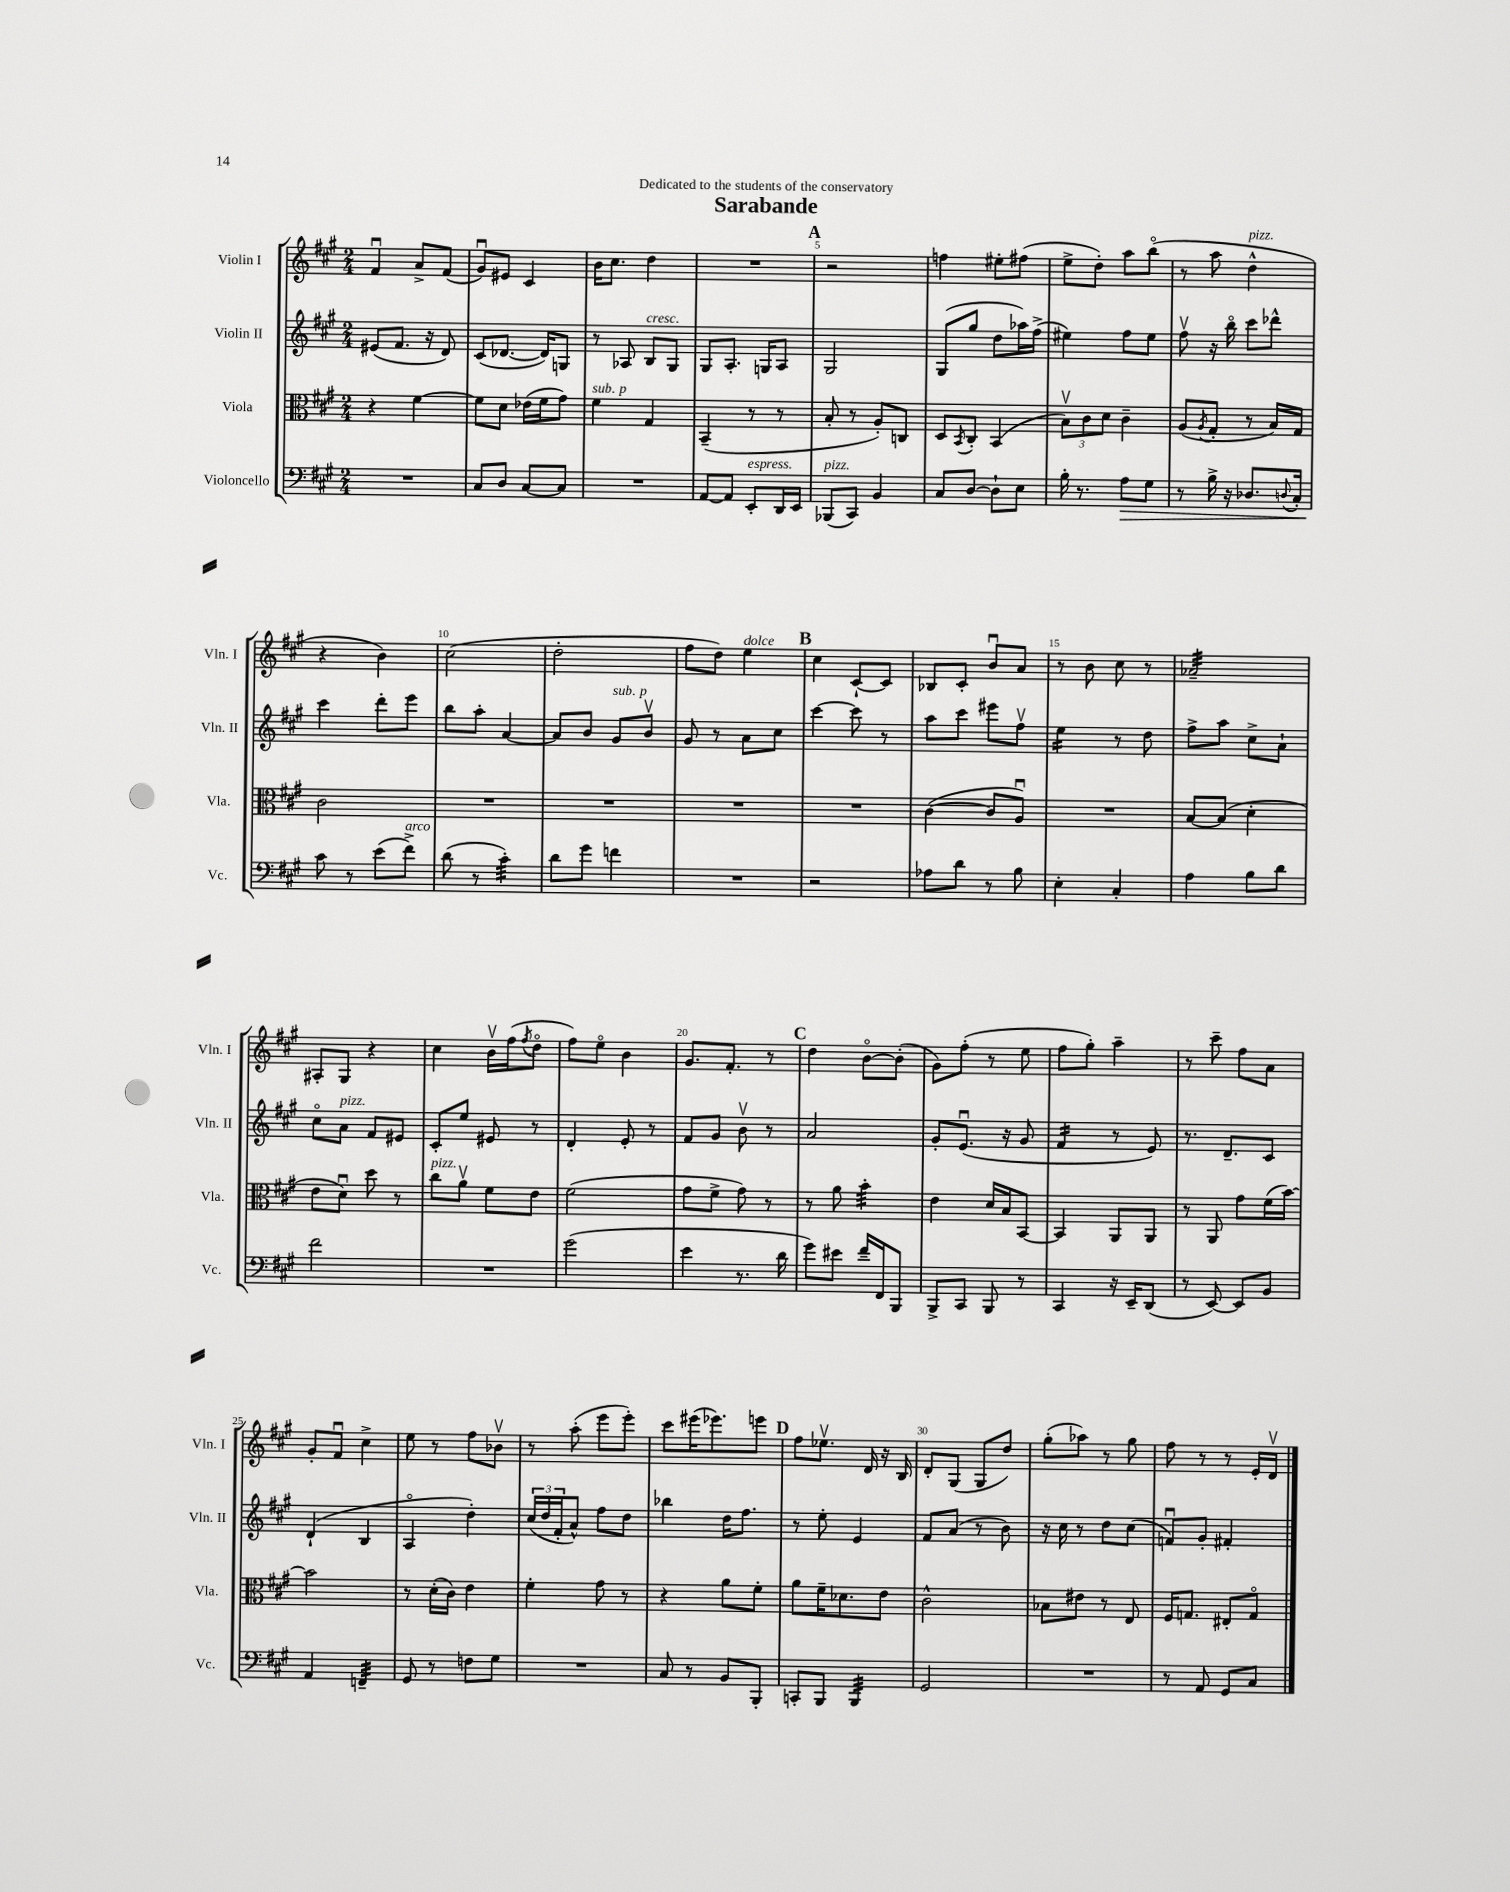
\header { title = "Sarabande" dedication = "Dedicated to the students of the conservatory" }
<<
\new StaffGroup <<
\new Staff = "s0" \with { instrumentName = "Violin I" shortInstrumentName = "Vln. I" } {
    \clef treble \key a \major \numericTimeSignature \time 2/4
    fis'4\downbow a'8-> fis'8( |
    gis'8\downbow) eis'8 cis'4 |
    b'16 cis''8. d''4 |
    R2 |
    \mark \markup { \bold "A" } r2 |
    f''4 eis''8-. fis''8( |
    e''8-> d''8-.) a''8 b''8\flageolet( |
    r8 a''8 d''4-^^\markup { \italic "pizz." } |
    r4 b'4) |
    cis''2( |
    d''2-. |
    fis''8 d''8) e''4^\markup { \italic "dolce" } |
    \mark \markup { \bold "B" } cis''4 cis'8~-! cis'8 |
    bes8 cis'8-. b'8\downbow a'8 |
    r8 b'8 cis''8 r8 |
    aes'2:32-- |
    ais8-. gis8 r4 |
    cis''4 b'16\upbow fis''16( \acciaccatura { fis''8 } d''8\flageolet |
    fis''8) e''8\flageolet b'4 |
    gis'8. fis'8.-. r8 |
    \mark \markup { \bold "C" } d''4 b'8~\flageolet b'8-.( |
    gis'8) fis''8-.( r8 e''8 |
    fis''8 gis''8-.) a''4-- |
    r8 cis'''8-- fis''8 a'8 |
    gis'8-. fis'8\downbow cis''4-> |
    e''8 r8 fis''8 bes'8\upbow |
    r8 a''8-.( e'''8 e'''8-.) |
    cis'''8 eis'''16( ees'''8.) e'''8 |
    \mark \markup { \bold "D" } fis''8 ees''8.\upbow d'16 r16 b16 |
    d'8-. gis8( gis8 d''8) |
    gis''8-.( aes''8) r8 gis''8 |
    fis''8 r8 r8 e'16-. d'16\upbow \bar "|." |
}
\new Staff = "s1" \with { instrumentName = "Violin II" shortInstrumentName = "Vln. II" } {
    \clef treble \key a \major \numericTimeSignature \time 2/4
    eis'8( fis'8. r16 d'8) |
    cis'8( des'8.~ des'16) g8 |
    r8 aes8 b8^\markup { \italic "cresc." } gis8 |
    gis8 a8.-. g16 a8 |
    \mark \markup { \bold "A" } gis2 |
    gis8( gis''8 d''8 aes''16) fis''16->( |
    eis''4) fis''8 eis''8 |
    fis''8\upbow r16 b''16\flageolet cis'''8 des'''8-^ |
    cis'''4 d'''8-. e'''8 |
    b''8 a''8-. a'4~ |
    a'8 b'8 gis'8^\markup { \italic "sub. p" } b'8\upbow |
    gis'8 r8 a'8 cis''8 |
    \mark \markup { \bold "B" } cis'''4~ cis'''8 r8 |
    a''8 cis'''8 eis'''8 fis''8\upbow |
    e''4:16 r8 d''8 |
    fis''8-> a''8 cis''8-> a'8-! |
    cis''8\flageolet a'8^\markup { \italic "pizz." } fis'8 eis'8 |
    cis'8-. e''8 eis'8 r8 |
    d'4-. e'8-. r8 |
    fis'8 gis'8 b'8\upbow r8 |
    \mark \markup { \bold "C" } a'2 |
    gis'8-. e'8.\downbow( r16 gis'8 |
    fis'4:16 r8 e'8) |
    r8. d'8.-- cis'8 |
    d'4-!( b4 |
    a4\flageolet d''4-.) |
    \tuplet 3/2 { cis''16( d''16 fis'16-. } a'8-^) fis''8 d''8 |
    bes''4 d''16 fis''8. |
    \mark \markup { \bold "D" } r8 e''8-. e'4 |
    fis'8 a'8( r8 b'8) |
    r16 cis''16 r8 d''8 cis''8( |
    f'8\downbow) gis'8-. fis'4-. \bar "|." |
}
\new Staff = "s2" \with { instrumentName = "Viola" shortInstrumentName = "Vla." } {
    \clef alto \key a \major \numericTimeSignature \time 2/4
    r4 fis'4~ |
    fis'8 d'8 ees'16( fis'16 gis'8) |
    fis'4^\markup { \italic "sub. p" } gis4 |
    b,4--( r8 r8 |
    \mark \markup { \bold "A" } b8-. r8 a8-.) c8 |
    d8 \acciaccatura { b,8 } cis8-. b,4( |
    \tuplet 3/2 { b8\upbow) cis'8 d'8 } cis'4-- |
    a8( \acciaccatura { a8 } gis8-. r8 b16) gis16 |
    cis'2 |
    R2 |
    R2 |
    R2 |
    \mark \markup { \bold "B" } R2 |
    cis'4~( cis'8 a8\downbow) |
    R2 |
    b8~ b8( d'4-. |
    e'8 d'8\downbow) d''8 r8 |
    cis''8^\markup { \italic "pizz." } a'8\upbow fis'8 e'8 |
    fis'2( |
    gis'8 fis'8-> gis'8) r8 |
    \mark \markup { \bold "C" } r8 a'8 b'4:32-. |
    e'4 d'16 b16 b,8~ |
    b,4 a,8 a,8 |
    r8 a,8 gis'8 fis'16( b'16~) |
    b'2 |
    r8 d'16-.( cis'16) e'4 |
    fis'4-. gis'8 r8 |
    r4 a'8 fis'8-. |
    \mark \markup { \bold "D" } a'8 fis'16-- des'8. e'8 |
    cis'2-^ |
    bes8 eis'8 r8 e8 |
    fis16 g8. eis8-. g8\flageolet \bar "|." |
}
\new Staff = "s3" \with { instrumentName = "Violoncello" shortInstrumentName = "Vc." } {
    \clef bass \key a \major \numericTimeSignature \time 2/4
    R2 |
    cis8 d8 cis8~ cis8 |
    R2 |
    a,8~ a,8 e,8-.^\markup { \italic "espress." } d,16 e,16 |
    \mark \markup { \bold "A" } bes,,8^\markup { \italic "pizz." }( cis,8) b,4 |
    cis8 d8~ d8-! e8 |
    b16-. r8. a8\> gis8 |
    r8 b16-> r16 des8. \appoggiatura { d8 } cis16-. |
    cis'8\! r8 e'8( fis'8->^\markup { \italic "arco" }) |
    d'8( r8 cis'4:32-.) |
    d'8 gis'8 f'4 |
    R2 |
    \mark \markup { \bold "B" } r2 |
    aes8 d'8 r8 b8 |
    e4-. cis4-. |
    a4 b8 d'8 |
    fis'2 |
    R2 |
    gis'2( |
    e'4 r8. d'16 |
    \mark \markup { \bold "C" } gis'8) eis'8 fis'16-- fis,16 b,,8 |
    b,,8-> cis,8 b,,8 r8 |
    cis,4 r16 e,16-- d,8( |
    r8 e,8~) e,8 b,8 |
    a,4 f,4:32-- |
    gis,8 r8 f8 gis8 |
    R2 |
    cis8 r8 b,8 b,,8-. |
    \mark \markup { \bold "D" } c,8-. b,,8 b,,4:32 |
    gis,2 |
    R2 |
    r8 a,8 gis,8 cis8 \bar "|." |
}
>>
>>
\layout { \context { \Score \override BarNumber.break-visibility = ##(#f #t #t) barNumberVisibility = #(every-nth-bar-number-visible 5) } }
